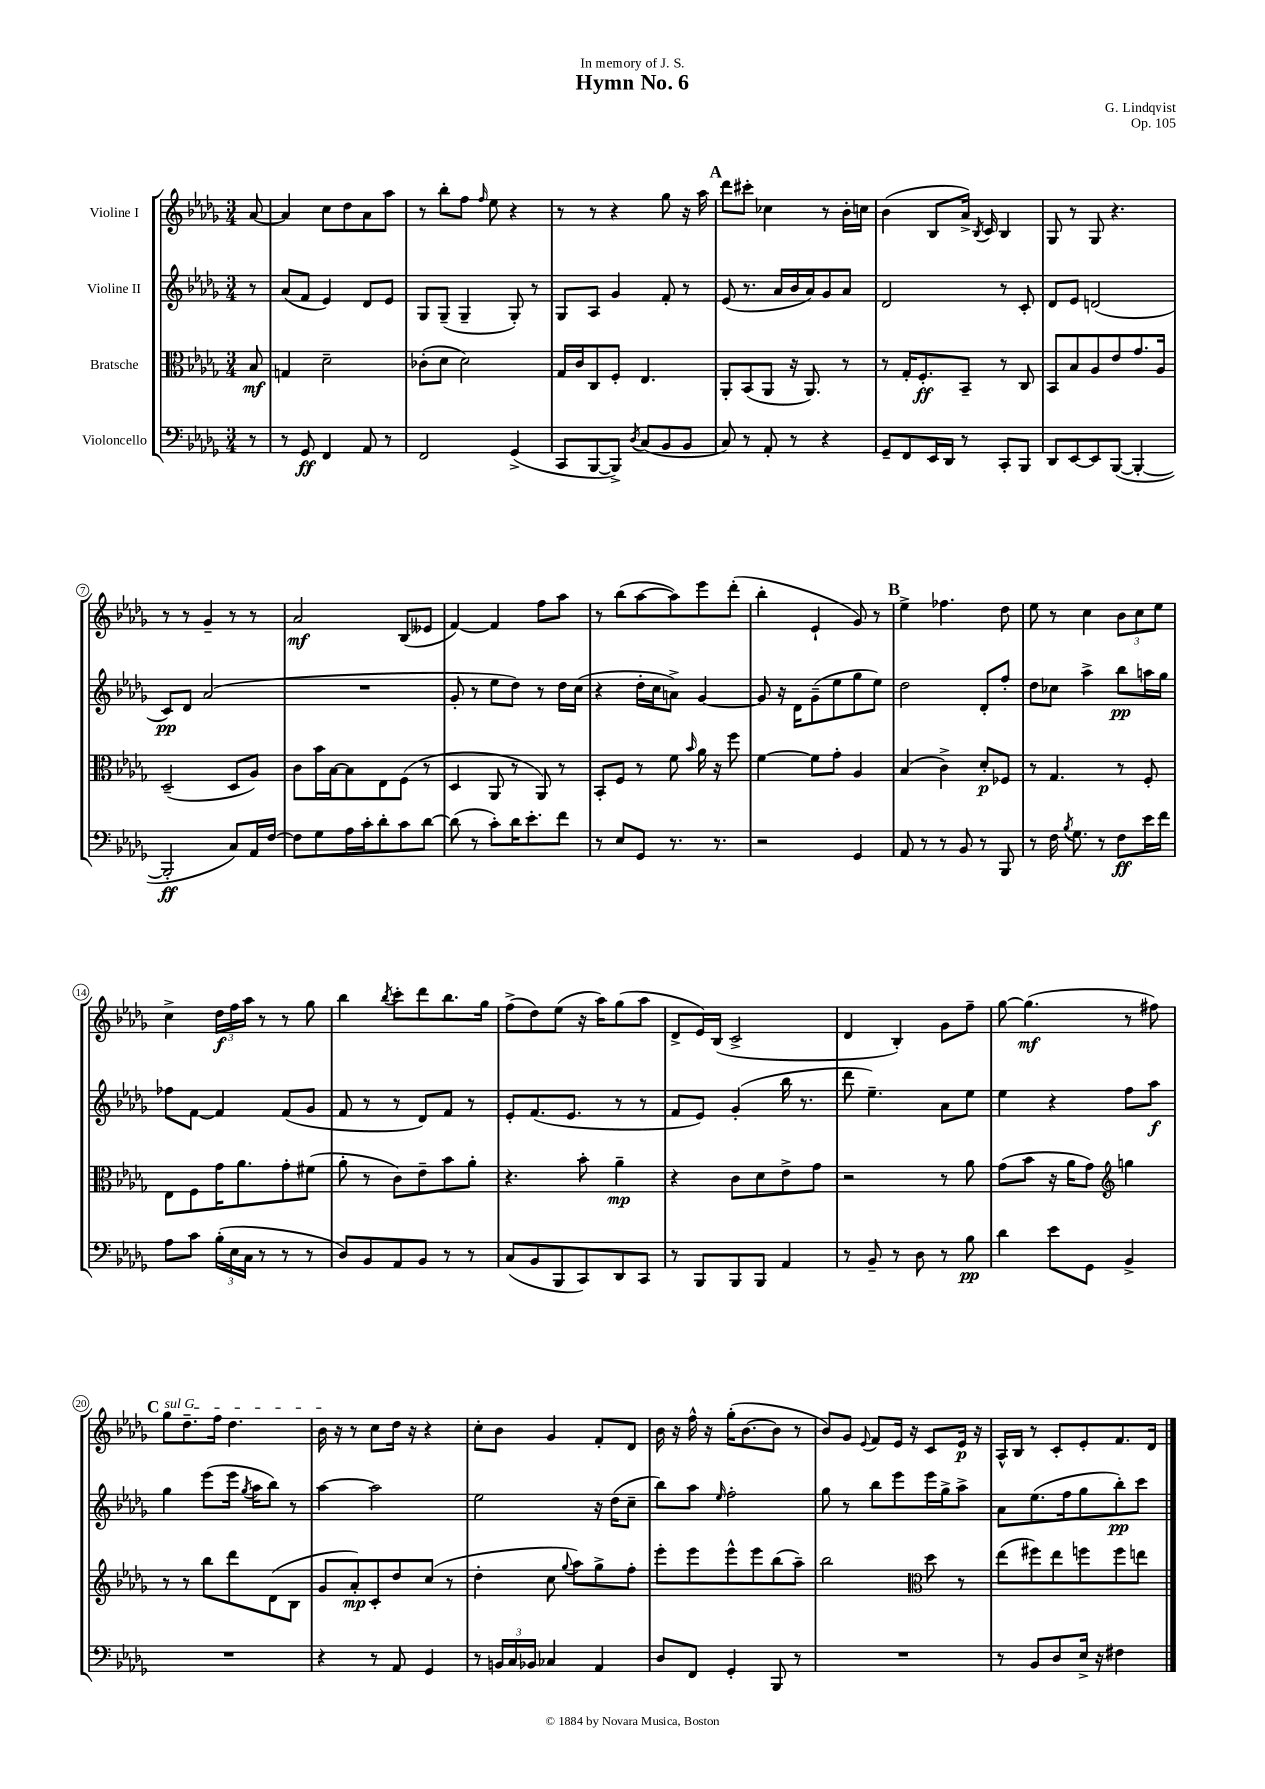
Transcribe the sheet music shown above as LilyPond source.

\header { title = "Hymn No. 6" composer = "G. Lindqvist" dedication = "In memory of J. S." opus = "Op. 105" }
<<
\new StaffGroup <<
\new Staff = "s0" \with { instrumentName = "Violine I" } {
    \clef treble \key des \major \numericTimeSignature \time 3/4 \partial 8
    \autoBeamOff aes'8~ |
    aes'4 c''8[ des''8 aes'8 aes''8] |
    r8 bes''8[-. f''8] \grace { f''16 } ees''8 r4 |
    r8 r8 r4 ges''8 r16 aes''16 |
    \mark \markup { \bold "A" } des'''8[ cis'''8]-. ces''4 r8 bes'16[-. c''16] |
    bes'4( bes8[ aes'16]->) \acciaccatura { bes8 } c'16 bes4 |
    ges8 r8 ges8 r4. |
    r8 r8 ges'4-- r8 r8 |
    aes'2\mf bes8[( eeses'8] |
    f'4~) f'4 f''8[ aes''8] |
    r8 bes''8[( aes''8~ aes''8) ees'''8 des'''8]-.( |
    bes''4-. ees'4-! ges'8) r8 |
    \mark \markup { \bold "B" } ees''4-> fes''4. des''8 |
    ees''8 r8 c''4 \tuplet 3/2 { bes'8[ c''8 ees''8] } |
    c''4-> \tuplet 3/2 { des''16[\f f''16 aes''16] } r8 r8 ges''8 |
    bes''4 \acciaccatura { bes''8 } c'''8[-. des'''8 bes''8. ges''16] |
    f''8[->( des''8) ees''8]( r16 aes''16[) ges''8( aes''8] |
    des'8[-> ees'16) bes16]( c'2-> |
    des'4 bes4-.) ges'8[ f''8]-- |
    ges''8~ ges''4.\mf( r8 fis''8) |
    \mark \markup { \bold "C" } \once \override TextSpanner.bound-details.left.text = \markup { \italic "sul G" } ges''8[\startTextSpan des''8.-- f''16] des''4. |
    bes'16\stopTextSpan r16 r8 c''8[ des''16] r16 r4 |
    c''8[-. bes'8] ges'4 f'8[-. des'8] |
    bes'16 r16 f''16-^ r16 ges''16[-.( bes'8.~ bes'8] r8 |
    bes'8[) ges'8] \appoggiatura { ees'8 } f'8[ ees'16] r16 c'8[ ees'16]\p r16 |
    aes16[-^ bes16] r8 c'8[-. ees'8-. f'8. des'16] \bar "|." |
}
\new Staff = "s1" \with { instrumentName = "Violine II" } {
    \clef treble \key des \major \numericTimeSignature \time 3/4 \partial 8
    \autoBeamOff r8 |
    aes'8[( f'8] ees'4) des'8[ ees'8] |
    ges8[ ges8]--( ges4-- ges8-.) r8 |
    ges8[ aes8] ges'4 f'8-. r8 |
    \mark \markup { \bold "A" } ees'8( r8. aes'16[ bes'16 aes'16) ges'8 aes'8] |
    des'2 r8 c'8-. |
    des'8[ ees'8] d'2( |
    c'8[\pp) des'8] aes'2( |
    R2. |
    ges'8-. r8 ees''8[ des''8]) r8 des''16[ c''16]( |
    r4 des''16[-. c''16 a'8]->) ges'4~ |
    ges'8 r16 des'16[ ges'8--( ees''8 ges''8 ees''8]) |
    \mark \markup { \bold "B" } des''2 des'8[-. f''8]-. |
    des''8[ ces''8] aes''4-> bes''8[\pp a''16 ges''16] |
    fes''8[ f'8]~ f'4 f'8[( ges'8] |
    f'8 r8 r8 des'8[) f'8] r8 |
    ees'8[-. f'8.( ees'8.] r8 r8 |
    f'8[ ees'8]) ges'4-.( bes''16 r8. |
    des'''8 ees''4.--) aes'8[ ees''8] |
    ees''4 r4 f''8[ aes''8]\f |
    \mark \markup { \bold "C" } ges''4 ees'''8[( ees'''16] \acciaccatura { ges''8 } aes''16[ bes''8]) r8 |
    aes''4~ aes''2 |
    ees''2 r16 des''16[( c''8]-- |
    bes''8[) aes''8] \grace { ees''16 } f''2-. |
    ges''8 r8 bes''8[ ees'''8 ees'''16 ges''16-> aes''8]-> |
    aes'8[ ees''8.( f''16 ges''8 bes''8-.\pp) c'''8] \bar "|." |
}
\new Staff = "s2" \with { instrumentName = "Bratsche" } {
    \clef alto \key des \major \numericTimeSignature \time 3/4 \partial 8
    \autoBeamOff bes8\mf |
    g4 des'2-- |
    ces'8[-.( des'8] des'2) |
    ges16[ c'16 c8 f8]-. ees4. |
    \mark \markup { \bold "A" } aes,8[-. bes,8( aes,8] r16 aes,8.) r8 |
    r8 ges16[-. f8.-.\ff bes,8]-- r8 c8 |
    bes,8[ bes8 aes8 ees'8 ges'8. aes16] |
    des2--( des8[ aes8]) |
    c'8[ bes'16 bes16~ bes8 ees8 f8]( r8 |
    des4 aes,8 r8 aes,8) r8 |
    bes,8[-. f8] r8 f'8 \grace { bes'16 } aes'16 r16 f''8 |
    f'4~ f'8[ ges'8]-. aes4 |
    \mark \markup { \bold "B" } bes4( c'4->) des'8[-.\p fes8] |
    r8 ges4. r8 f8-. |
    ees8[ f8 ges'16 aes'8. ges'8-. fis'8]( |
    aes'8-. r8 c'8[) ees'8-- bes'8 aes'8]-. |
    r4. bes'8-. aes'4--\mp |
    r4 c'8[ des'8 ees'8-> ges'8] |
    r2 r8 aes'8 |
    ges'8[( bes'8] r16 aes'16[ ges'8]) \clef treble g''4 |
    \mark \markup { \bold "C" } r8 r8 bes''8[ des'''8 des'8( bes8] |
    ges'8[ aes'8-.\mp) c'8-. des''8 c''8]( r8 |
    des''4-. c''8 \appoggiatura { ges''8 } aes''8[) ges''8-> f''8]-. |
    ees'''8[-. ees'''8 ees'''8-^ ees'''8 bes''8( aes''8]--) |
    bes''2 \clef alto des''8 r8 |
    ees''8[( fis''8) ees''8 f''8 f''8 e''8] \bar "|." |
}
\new Staff = "s3" \with { instrumentName = "Violoncello" } {
    \clef bass \key des \major \numericTimeSignature \time 3/4 \partial 8
    \autoBeamOff r8 |
    r8 ges,8\ff f,4 aes,8 r8 |
    f,2 ges,4->( |
    c,8[ bes,,8~ bes,,8]->) \acciaccatura { des8 } c8[( bes,8 bes,8] |
    \mark \markup { \bold "A" } c8) r8 aes,8-. r8 r4 |
    ges,8[-- f,8 ees,16 des,16] r8 c,8[-. bes,,8] |
    des,8[ ees,8~ ees,8 bes,,8]~( bes,,4~-. |
    bes,,2-.\ff c8[) aes,16 f16]~ |
    f8[ ges8 aes16 c'16-. des'8-. c'8 des'8]~ |
    des'8( r8 c'8[-.) des'16 ees'8.-. f'8] |
    r8 ees8[ ges,8] r8. r8. |
    r2 ges,4 |
    \mark \markup { \bold "B" } aes,8 r8 r8 bes,8 r8 bes,,8 |
    r8 f16 \acciaccatura { bes8 } ges8. r8 f8[\ff ees'16 f'16] |
    aes8[ c'8] \tuplet 3/2 { bes16[-.( ees16 c16] } r8 r8 r8 |
    des8[) bes,8 aes,8 bes,8] r8 r8 |
    c8[( bes,8 bes,,8 c,8) des,8 c,8] |
    r8 bes,,8[ bes,,8 bes,,8] aes,4 |
    r8 bes,8-- r8 des8 r8 bes8\pp |
    des'4 ees'8[ ges,8] bes,4-> |
    \mark \markup { \bold "C" } R2. |
    r4 r8 aes,8 ges,4 |
    r8 \tuplet 3/2 { b,16[ c16 bes,16] } ces4 aes,4 |
    des8[ f,8] ges,4-. bes,,8 r8 |
    R2. |
    r8 bes,8[ des8 ees16]-> r16 fis4 \bar "|." |
}
>>
>>
\layout { \context { \Score \override BarNumber.stencil = #(make-stencil-circler 0.1 0.3 ly:text-interface::print) } }
